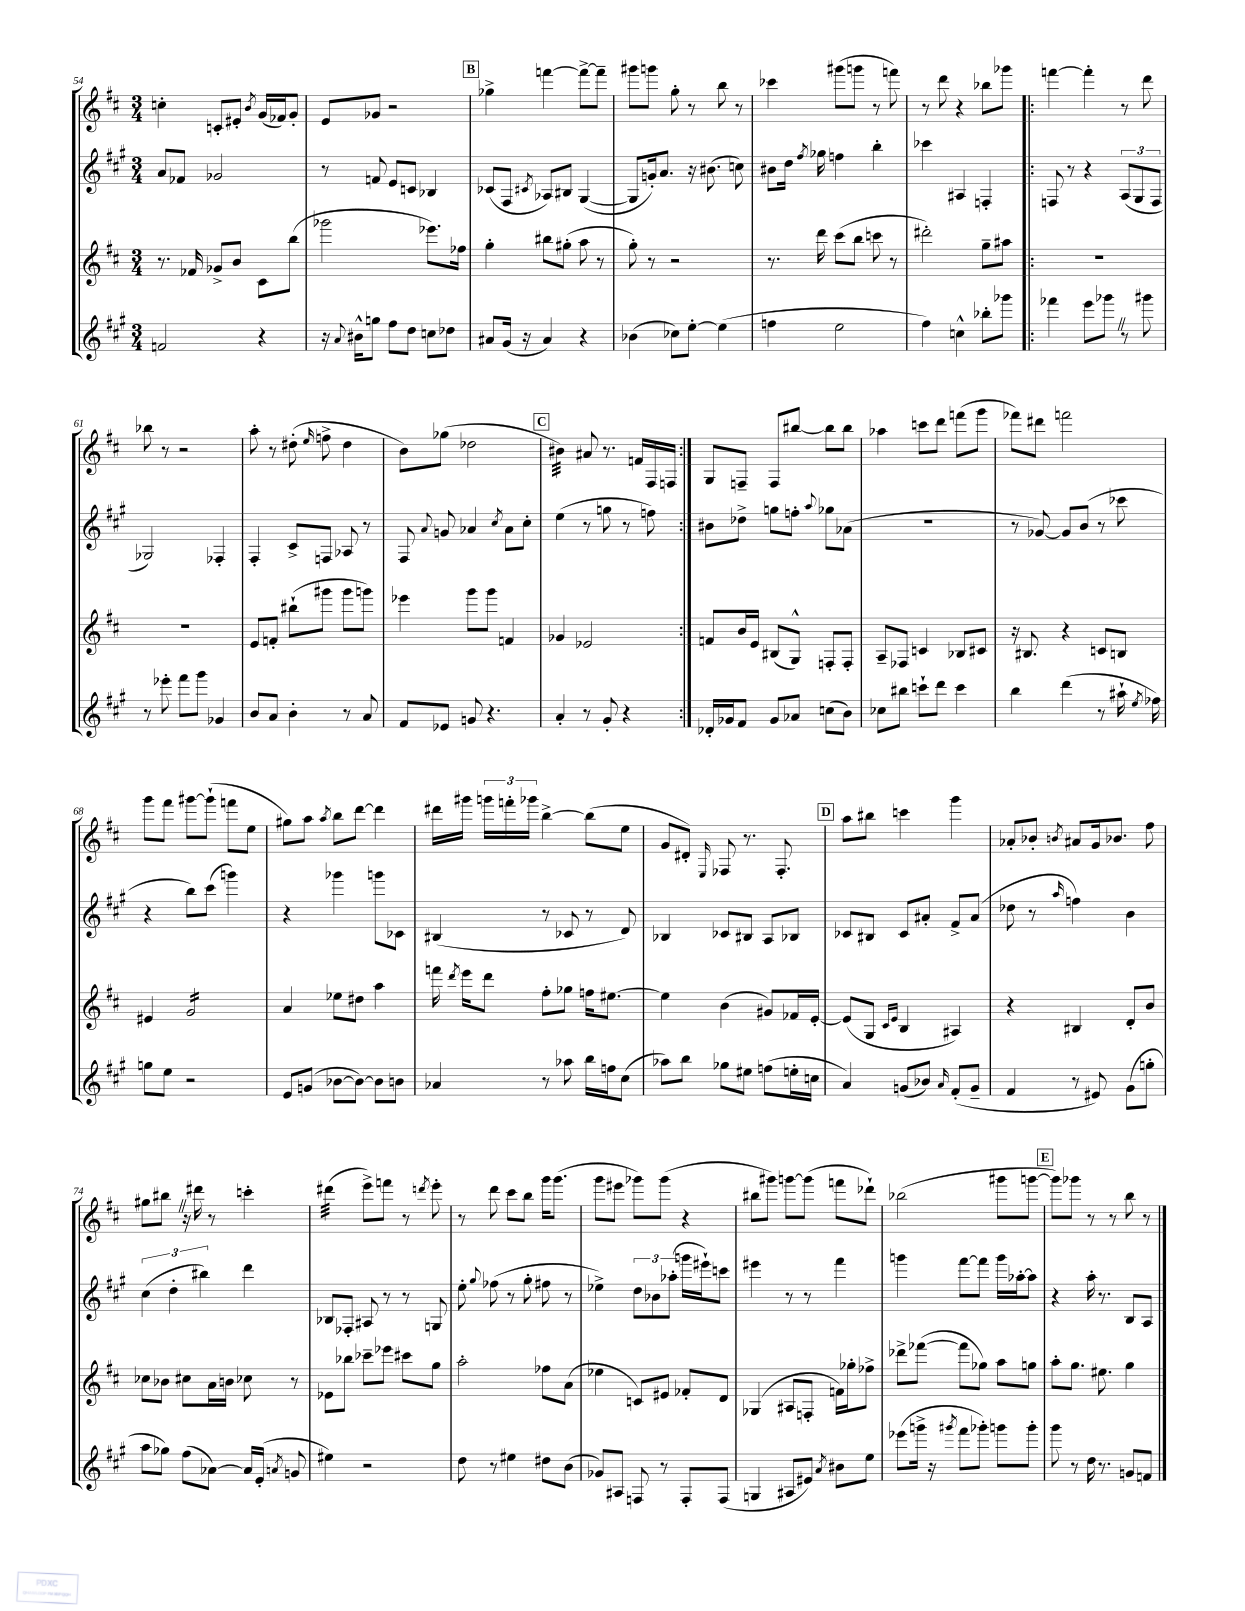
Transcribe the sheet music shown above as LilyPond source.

<<
\new StaffGroup <<
\new Staff = "s0" {
    \clef treble \key d \major \numericTimeSignature \time 3/4
    \autoBeamOff c''4-. c'8[-. eis'8]-. \acciaccatura { b'8 } g'16[( fes'16) g'8]-. |
    e'8[ ges'8] r2 |
    \mark \markup { \box "B" } ges''4-> f'''4~ f'''8[~-> f'''8]-- |
    gis'''8[ g'''8] g''8-. r8 b''8 r8 |
    ces'''4 gis'''8[( g'''8] r8 f'''8) |
    r8 d'''8 r4 bes''8[ ges'''8] |
    \repeat volta 2 { f'''4~ f'''4-. r8 d'''8 |
    bes''8 r8 r2 |
    a''8-. r8 dis''8-.( \grace { e''16 } f''8-> dis''4 |
    b'8[) ges''8]( des''2 |
    \mark \markup { \box "C" } bis'4:32) ais'8 r8. f'16[ fis16 f16] | }
    g8[ f8]-- f8[ bis''8]~ bis''8[ bis''8] |
    aes''4 c'''8[ d'''8] f'''8[( g'''8] |
    fes'''8[) dis'''8] f'''2 |
    g'''8[ fis'''8] gis'''8[~ gis'''8]-!( f'''8[ e''8] |
    gis''8[) a''8] \acciaccatura { a''8 } b''8[ d'''8]~ d'''4 |
    dis'''16[ gis'''16] \tuplet 3/2 { g'''16[ f'''16-. ges'''16] } b''4~-> b''8[( e''8] |
    g'8[ dis'8]-.) \grace { e16 } fes8 r8. fes8.-. |
    \mark \markup { \box "D" } a''8[ bis''8] c'''4 g'''4 |
    aes'8[-. bes'8]-. \acciaccatura { b'8 } ais'8[ g'16 bes'8.] fis''8 |
    gis''8[ bis''8] \once \override BreathingSign.text = \markup { \musicglyph "scripts.caesura.straight" } \breathe r16 dis'''16 r8 c'''4-. |
    dis'''4:32( e'''8[->) f'''8] r8 \acciaccatura { d'''8 } e'''8-. |
    r8 d'''8 cis'''8[ b''8] g'''16[ g'''8.]( |
    g'''8[ eis'''8] ges'''8[) ges'''8]( r4 |
    bis''8[ gis'''8]) g'''8[~ g'''8]( f'''8[ des'''8]-!) |
    bes''2( gis'''8[ g'''8]~ |
    \mark \markup { \box "E" } g'''8[) ges'''8] r8 r8 b''8 r8 \bar "|." |
}
\new Staff = "s1" {
    \clef treble \key a \major \numericTimeSignature \time 3/4
    \autoBeamOff a'8[ fes'8] ges'2 |
    r8 f'8 e'8[ c'8] bes4 |
    \mark \markup { \box "B" } ces'8[( fis8] \acciaccatura { cis'8 } aes8[) bis8] gis4~( |
    gis8[ g'16-.) a'8.] r16 bis'8.( c''8) |
    bis'8[ d''16] \acciaccatura { fis''8 } ges''16 f''4 b''4-. |
    ces'''4 ais4 f4-. |
    \repeat volta 2 { f8 r8 r4 \tuplet 3/2 { a8[( gis8 f8] } |
    ges2) fes4-. |
    fis4-. cis'8[-> f8] aes8 r8 |
    fis8 \appoggiatura { a'8 } g'8 aes'4 \acciaccatura { cis''8 } aes'8[ cis''8]-. |
    \mark \markup { \box "C" } e''4( r8 g''8 r8 f''8) | }
    bis'8[ des''8]-> g''8[ f''8]-. \appoggiatura { a''8 } ges''8[ aes'8]( |
    R2. |
    r8 ges'8~) ges'8[ b'8]( r8 ces'''8 |
    r4 b''8[) cis'''8]( g'''4) |
    r4 ges'''4 g'''8[ ces'8] |
    bis4( r8 ces'8 r8 d'8) |
    bes4 ces'8[ bis8] a8[ bes8] |
    \mark \markup { \box "D" } ces'8[ bis8] ces'8[ ais'8]-. fis'8[-> ais'8]( |
    des''8 r8 \grace { a''16 } f''4) b'4 |
    \tuplet 3/2 { cis''4( d''4-. bis''4) } d'''4 |
    bes8[ fes8]-. ais8 r8 r8 g8 |
    e''8-. \appoggiatura { gis''8 } fes''8( r8 gis''8-. fis''8 r8 |
    ees''4->) \tuplet 3/2 { d''8[ bes'8 aes''8]-.( } g'''16[ eis'''16-!) c'''8] |
    eis'''4 r8 r8 fis'''4 |
    g'''4 fis'''8[~ fis'''8] g'''16[ aes''16~-. aes''8] |
    \mark \markup { \box "E" } r4 a''16-. r8. b8[ a8] \bar "|." |
}
\new Staff = "s2" {
    \clef treble \key d \major \numericTimeSignature \time 3/4
    \autoBeamOff r8. fes'16 ges'8[-> b'8] cis'8[ b''8]( |
    ges'''2 ees'''8.[) fes''16] |
    \mark \markup { \box "B" } g''4-. bis''8[ gis''8]-.( a''8 r8 |
    g''8-.) r8 r2 |
    r8. d'''16 cis'''8[( b''8] c'''8 r8 |
    dis'''2-.) g''8[-- ais''8] |
    \repeat volta 2 { R2. |
    R2. |
    e'8[ f'8]-. bis''8[-!( gis'''8] gis'''8[ g'''8]) |
    ees'''4 g'''8[ g'''8] f'4 |
    \mark \markup { \box "C" } ges'4 ees'2 | }
    f'8[ b'16 e'16] bis8[( g8]-^) f8[-. f8]-. |
    a8[-- fes8] c'4 bes8[ cis'8] |
    r16 bis8. r4 c'8[ b8] |
    eis'4 g'2:16 |
    a'4 ees''8[ dis''8] a''4 |
    f'''16 \acciaccatura { d'''8 } e'''16[ d'''8] fis''8[-. ges''8] f''16[ eis''8.]~ |
    eis''4 b'4( gis'8[) fes'16 e'16]~-. |
    \mark \markup { \box "D" } e'8[( g8] \grace { cis'16[ e'16] } b4 ais4) |
    r4 bis4 d'8[-. b'8] |
    ces''8[ bes'8] cis''8[ a'16 b'16] ces''8 r8 |
    ees'8[ bes''8] ces'''8[-- ees'''8] cis'''8[ g''8] |
    a''2-. fes''8[ a'8]( |
    ees''4 c'8[) eis'8] fes'8[-. d'8] |
    ges4( ais8[ f8]-. f'16[) ges''16-. fes''8]-> |
    des'''8[-> fes'''8]~( fes'''8[ ges''8]) a''8[ g''8] |
    \mark \markup { \box "E" } a''8[-. g''8.] eis''8. g''4 \bar "|." |
}
\new Staff = "s3" {
    \clef treble \key a \major \numericTimeSignature \time 3/4
    \autoBeamOff f'2 r4 |
    r16 \appoggiatura { a'8 } bis'16[-^ g''8] fis''8[ d''8] c''8[ des''8] |
    \mark \markup { \box "B" } ais'8[ gis'16]( r16 ais'4) r4 |
    bes'4( ces''8[) e''8]~-. e''4( |
    f''4 e''2 |
    fis''4) c''4-^ bes''8[-. ges'''8] |
    \repeat volta 2 { fes'''4 e'''8[ ges'''8] \once \override BreathingSign.text = \markup { \musicglyph "scripts.caesura.straight" } \breathe r8 gis'''8 |
    r8 ees'''8-. fis'''8[ gis'''8] ges'4 |
    b'8[ a'8] b'4-. r8 a'8 |
    fis'8[ ees'8] g'8 r4. |
    \mark \markup { \box "C" } a'4-. r8 gis'8-. r4 | }
    des'16[-. ges'16 fis'8] ges'8[ aes'8] c''8[( b'8]) |
    ces''8[ bis''8] c'''8[-! d'''8] c'''4 |
    b''4 d'''4( r8 ais''16-! \acciaccatura { e''8 } fes''16) |
    g''8[ e''8] r2 |
    e'8[ g'8]( bes'8[~ bes'8]~) bes'8[ b'8] |
    aes'4 r8 aes''8 b''16[ f''16 cis''8]( |
    aes''8[) b''8] ges''8[ eis''8] f''8[( e''16-. c''16] |
    \mark \markup { \box "D" } a'4) g'8[( bes'8]) \grace { a'16 } fis'8[-.( g'8]-- |
    fis'4 r8 eis'8) gis'8[( g''8]-. |
    a''8[ ges''8]) fis''8[( aes'8]~) aes'16[ e'16]-.( \acciaccatura { a'8 } g'8 |
    eis''4) r2 |
    d''8 r8 eis''4 dis''8[ b'8]( |
    ges'8[) ais8] f8 r8 f8[-. f8]( |
    g4 ais8[ eis'8]) \acciaccatura { a'8 } bis'8[ e''8] |
    ees'''8[( g'''16]-> r16 \acciaccatura { gis'''8 } fis'''8[ ges'''8]-.) g'''8[ g'''8]-. |
    \mark \markup { \box "E" } gis'''8 r8 d''16 r8. g'8[ f'8] \bar "|." |
}
>>
>>
\layout { \context { \Score currentBarNumber = #54 } }
